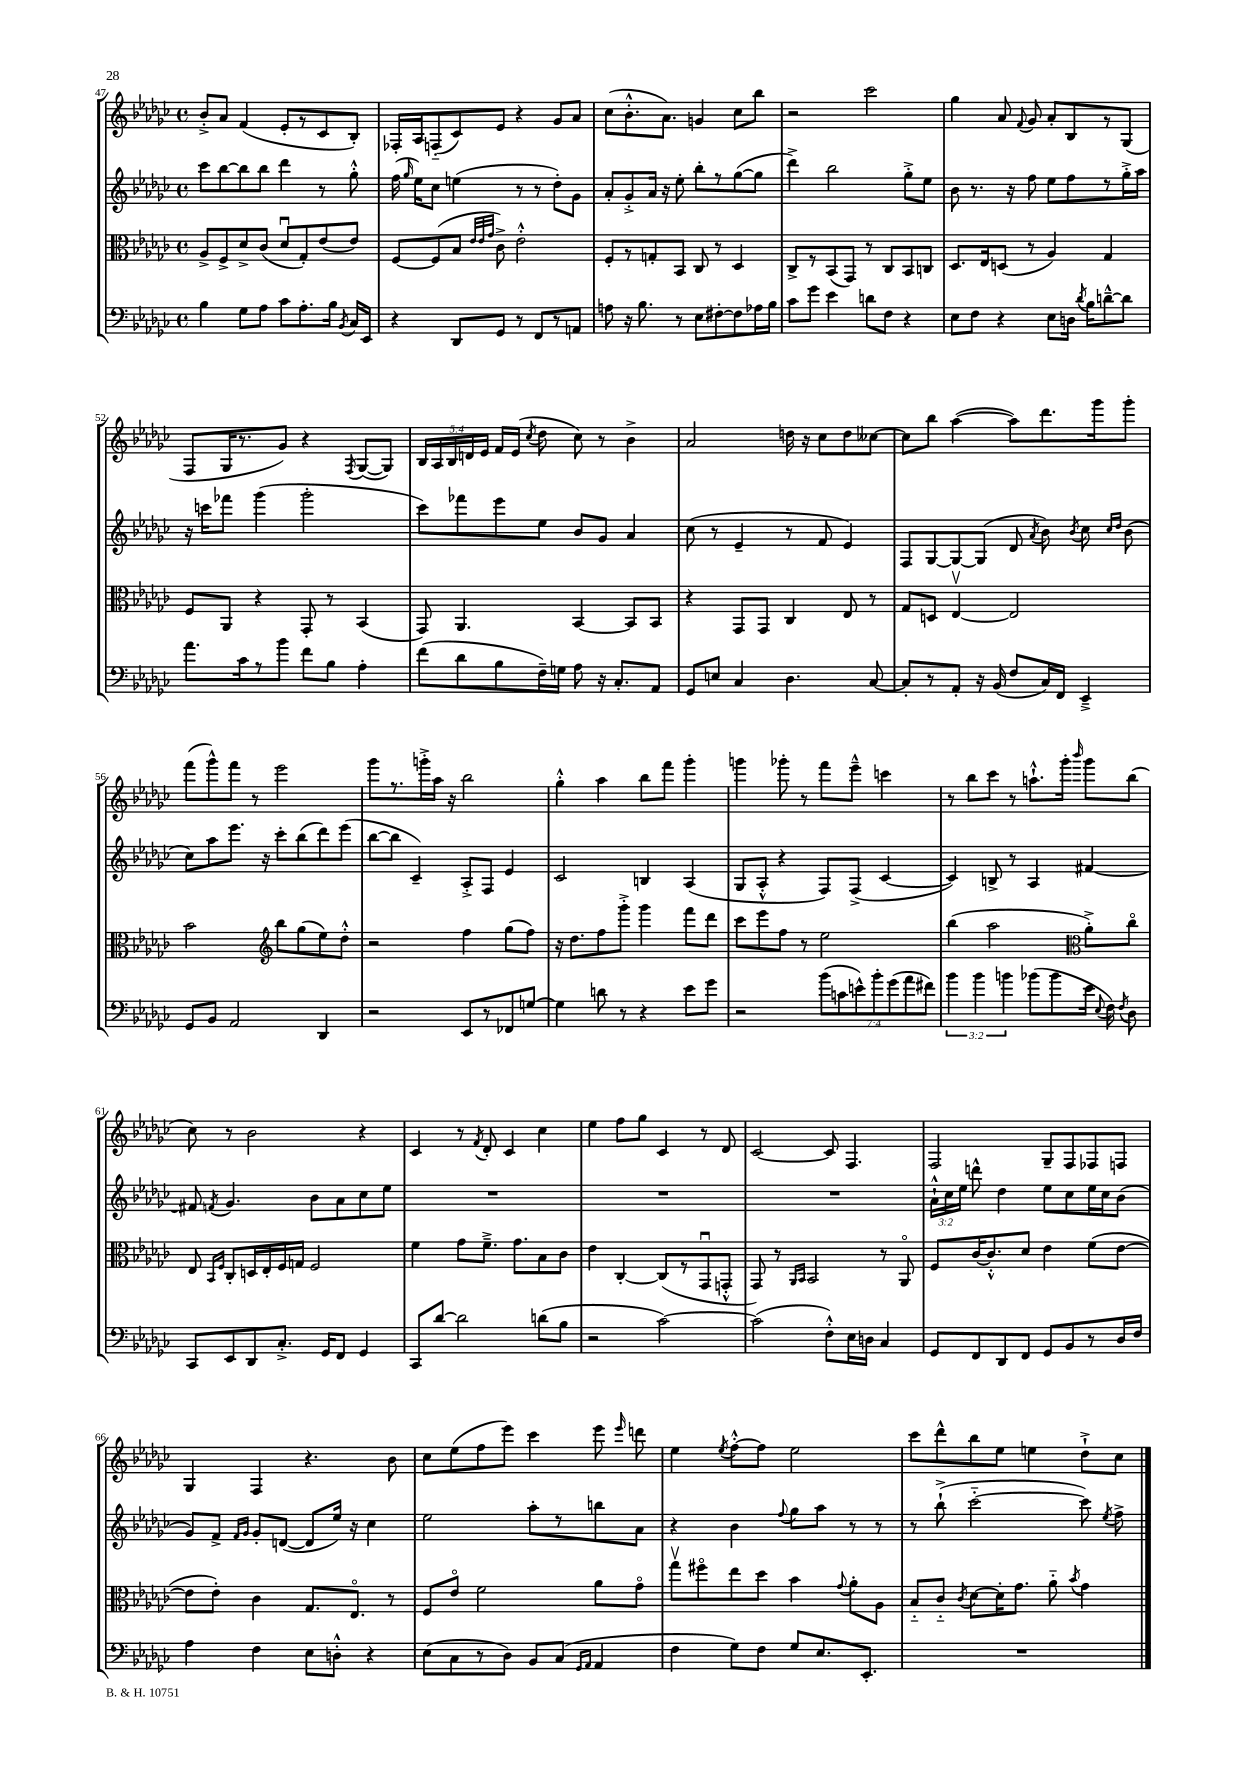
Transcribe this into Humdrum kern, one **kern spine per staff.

**kern	**kern	**kern	**kern
*staff4	*staff3	*staff2	*staff1
*clefF4	*clefC3	*clefG2	*clefG2
*k[b-e-a-d-g-c-]	*k[b-e-a-d-g-c-]	*k[b-e-a-d-g-c-]	*k[b-e-a-d-g-c-]
*M4/4	*M4/4	*M4/4	*M4/4
*met(c)	*met(c)	*met(c)	*met(c)
4B-	8A-^	8ccc-	8b-'^
.	8F^	[8bb-	8a-
8G-	8d-^	8bb-]	(4f
8A-	(8c-	8bb-	.
8c-	8d-u	4ddd-	8e-'
8.A-'	8G-')	.	8r
.	(8e-	8r	8c-
16B-	.	.	.
8qBB-	.	.	.
16C-	8e-)	8gg-'^^	8B-')
16EE-	.	.	.
=	=	=	=
4r	[8F	(16ff	16F-'
.	.	16qqgg-	.
.	.	16ee-)	16A-
.	(8F]	8cc-	(8F'~
8DD-	8B-	(4ee	8c-)
.	32qqe-	.	.
.	32qqe-	.	.
.	32qqg-	.	.
8GG-	8c-^)	.	8e-
8r	2e-'^^	8r	4r
8FF	.	8r	.
8r	.	8dd-')	8g-
8AA	.	8g-	8a-
=	=	=	=
8A	8F'	8a-'	(8cc-
16r	8r	8g-'^	8.b-'^^
8.B-	.	.	.
.	8G'	16a-	.
.	.	16r	8.a-)
8r	8BB-	8ee-'	.
8E-	8C-	8bb-'	4g
[8F#'	8r	8r	.
8F#]	4D-	([8gg-	8cc-
16A-	.	8gg-]	8bb-
16B-	.	.	.
=	=	=	=
8c-	8C-^	4ddd-^)	2r
8g-	8r	.	.
4e-	(8BB-	2bb-	.
.	8GG-)	.	.
8d	8r	.	2ccc-
8F	8C-	.	.
4r	8BB-	8gg-'^	.
.	8C	8ee-	.
=	=	=	=
8E-	8.D-	8b-	4gg-
8F	.	8.r	.
.	16E-	.	.
4r	(8D	.	8a-
.	.	16r	.
.	.	.	8qqf
.	8r	8ff	8g-
8E-	4A-)	8ee-	8a-'
16D	.	8ff	8B-
8qd-	.	.	.
16B-	.	.	.
[8d~^^	4G-	8r	8r
8d]	.	16gg-'^	(8G-
.	.	16aa-	.
=	=	=	=
8.a-	8F	16r	8F
.	.	16ccc	.
.	8AA-	8fff-	16G-
16c-	.	.	8.r
8r	4r	(4ggg-	.
8b-	.	.	8g-)
8f	8GG-'	2ggg-'	4r
8B-	8r	.	.
.	.	.	8qF
4A-'	(4BB-	.	([8G-
.	.	.	8G-])
=	=	=	=
(8f	8GG-)	8ccc-)	20B-
.	.	.	20A-
.	.	.	20B-
8d-	4.AA-	8fff-	.
.	.	.	20d
.	.	.	20e-
8B-	.	8eee-	16f
.	.	.	(16e-
.	.	.	8qcc-
16F~)	.	8ee-	8dd-
16G	.	.	.
8A-	[4BB-	8b-	8cc-)
16r	.	8g-	8r
8.C-'	.	.	.
.	8BB-]	4a-	4b-^
8AA-	8BB-	.	.
=	=	=	=
8GG-	4r	(8cc-	2a-
8E	.	8r	.
4C-	8GG-	4e-~	.
.	8GG-	.	.
4.D-	4C-	8r	16dd
.	.	.	16r
.	.	8f	8cc-
.	8E-	4e-)	8dd
[8C-	8r	.	[8cc--
=	=	=	=
8C-']	8G-	8F	8cc--]
8r	8D	[8G-	8bb-
8AA-'	[4E-v	8G-_	([4aa-
16r	.	(8G-]	.
(16BB-	.	.	.
8F	2E-]	8d-	8aa-])
.	.	8qa-	.
16C-)	.	8b-)	8.ddd-
16FF	.	.	.
.	.	8qb-	.
4EE-~^	.	8cc-	.
.	.	.	16ggg-
.	.	16qqcc-	.
.	.	16qqdd-	.
.	.	(8b-	8ggg-'
=	=	=	=
8GG-	2b-	8cc-)	(8fff
8BB-	.	8aa-	8ggg-^^)
2AA-	.	8.eee-	8fff
.	.	.	8r
.	.	16r	.
*	*clefG2	*	*
.	8bb-	8ccc-'	2eee-
.	(8gg-	(8bb-	.
4DD-	8ee-)	8ddd-)	.
.	8dd-'^^	(8eee-	.
=	=	=	=
2r	2r	[8bb-	8ggg-
.	.	8bb-]	8.r
.	.	4c-~)	.
.	.	.	16ggg'^
.	.	.	16aa-
.	.	.	16r
8EE-	4ff	8A-'^	2bb-
8r	.	8F	.
8FF-	(8gg-	4e-	.
[8G	8ff)	.	.
=	=	=	=
4G]	16r	2c-	4gg-'^^
.	8.dd-	.	.
8d	8ff	.	4aa-
8r	8ggg-'^	.	.
4r	4ggg-	4B	8bb-
.	.	.	8fff
8e-	8fff	(4A-	4ggg-'
8g-	8ddd-	.	.
=	=	=	=
2r	8ccc-	8G-	4ggg
.	8eee-	8A-'^^	.
.	8ff	4r	8ggg-'
.	8r	.	8r
(14b-	2ee-	8F)	8fff
14c	.	.	.
.	.	(8F^	8eee-~^^
14e^^)	.	.	.
14b-'	.	.	.
.	.	[4c-	4ccc
(14g-	.	.	.
14a-	.	.	.
14f#)	.	.	.
=	=	=	=
6b-	(4bb-	4c-])	8r
.	.	.	8bb-
6b-	.	.	.
.	2aa-	8B^	8ccc-
6b	.	.	.
.	.	8r	8r
(8b-	.	4A-	8.aa`^^
8b-	.	.	.
.	.	.	16ggg-'
*	*clefC3	*	*
.	.	.	16qqbbb-
16e-	8a-'^)	[4f#	8ggg-
8qqE-	.	.	.
16F)	.	.	.
8qF	.	.	.
8D-	8cc-o	.	(8bb-
=	=	=	=
8CC-	8E-	8f#]	8cc-)
.	16qqBB-	.	.
.	16qqF	8qf	.
8EE-	8C-'	4.g-	8r
8DD-	16D	.	2b-
.	16E-'	.	.
8.C-'^	16F	.	.
.	16G	.	.
.	2F	8b-	.
16GG-	.	.	.
8FF	.	8a-	.
4GG-	.	8cc-	4r
.	.	8ee-	.
=	=	=	=
8CC-	4f	1r	4c-
[8d-	.	.	.
2d-]	8g-	.	8r
.	.	.	8qf
.	8.f~^	.	8d-'
.	.	.	4c-
.	8.g-	.	.
(8d	8B-	.	4cc-
8B-	8c-	.	.
=	=	=	=
2r	4e-	1r	4ee-
.	[4C-'	.	8ff
.	.	.	8gg-
[2c-)	(8C-]	.	4c-
.	8r	.	.
.	8GG-u	.	8r
.	8GG'^^	.	8d-
=	=	=	=
(2c-]	8GG-)	1r	[2c-
.	8r	.	.
.	16qqAA-	.	.
.	16qqBB-	.	.
.	2BB-	.	.
8F'^^)	.	.	8c-]
16E-	.	.	4.F
16D	.	.	.
4C-	8r	.	.
.	8AA-o	.	.
=	=	=	=
8GG-	8F	24a-`^^	2F
.	.	24cc-	.
.	.	24ee-	.
8FF	[16c-	8ddd^^	.
.	8.c-'^^]	.	.
8DD-	.	4dd-	.
8FF	8d-	.	.
8GG-	4e-	8ee-	8G-~
8BB-	.	8cc-	8F
8r	(8f	16ee-	8F-
.	.	16cc-	.
16D-	[8e-	(8b-	8F
16F	.	.	.
=	=	=	=
4A-	8e-]	8g-)	4G-
.	8e-')	8f^	.
.	.	16qqf	.
.	.	16qqg-	.
4F	4c-	8g-'	4F
.	.	([8d	.
8E-	8.G-	8d]	4.r
8D'^^	.	16ee-)	.
.	8.E-o	16r	.
4r	.	4cc-	.
.	8r	.	8b-
=	=	=	=
(8E-	8F	2ee-	8cc-
8C-	8e-o	.	(8ee-
8r	2f	.	8ff
8D-)	.	.	8eee-)
8BB-	.	8aa-'	4ccc-
(8C-	.	8r	.
16qqGG-	.	.	.
16qqAA-	.	.	.
4AA-	8a-	8bb	8eee-
.	.	.	16qqeee-
.	8g-o	8a-	8ddd
=	=	=	=
4F	8gg-v	4r	4ee-
.	8ff#o	.	.
.	.	.	8qee-
8G-)	8ee-	4b-	[8ff'^^
8F	8dd-	.	8ff]
.	.	8qqff	.
8G-	4b-	8gg-	2ee-
8.E-	.	8aa-	.
.	8qqg-	.	.
.	8a-'	8r	.
8.EE-'	.	.	.
.	8A-	8r	.
=	=	=	=
1r	8B-'~	8r	8ccc-
.	8c-'~	(8bb-`^	8ddd-^^
.	8qc-	.	.
.	[8d-	[2ccc-'~	8bb-
.	16d-']	.	8ee-
.	8.g-	.	.
.	.	.	4ee
.	8a-'~	.	.
.	8qb-	.	.
.	4g-	8ccc-])	8dd-`^
.	.	8qee-	.
.	.	8ff^	8cc-
==	==	==	==
*-	*-	*-	*-
